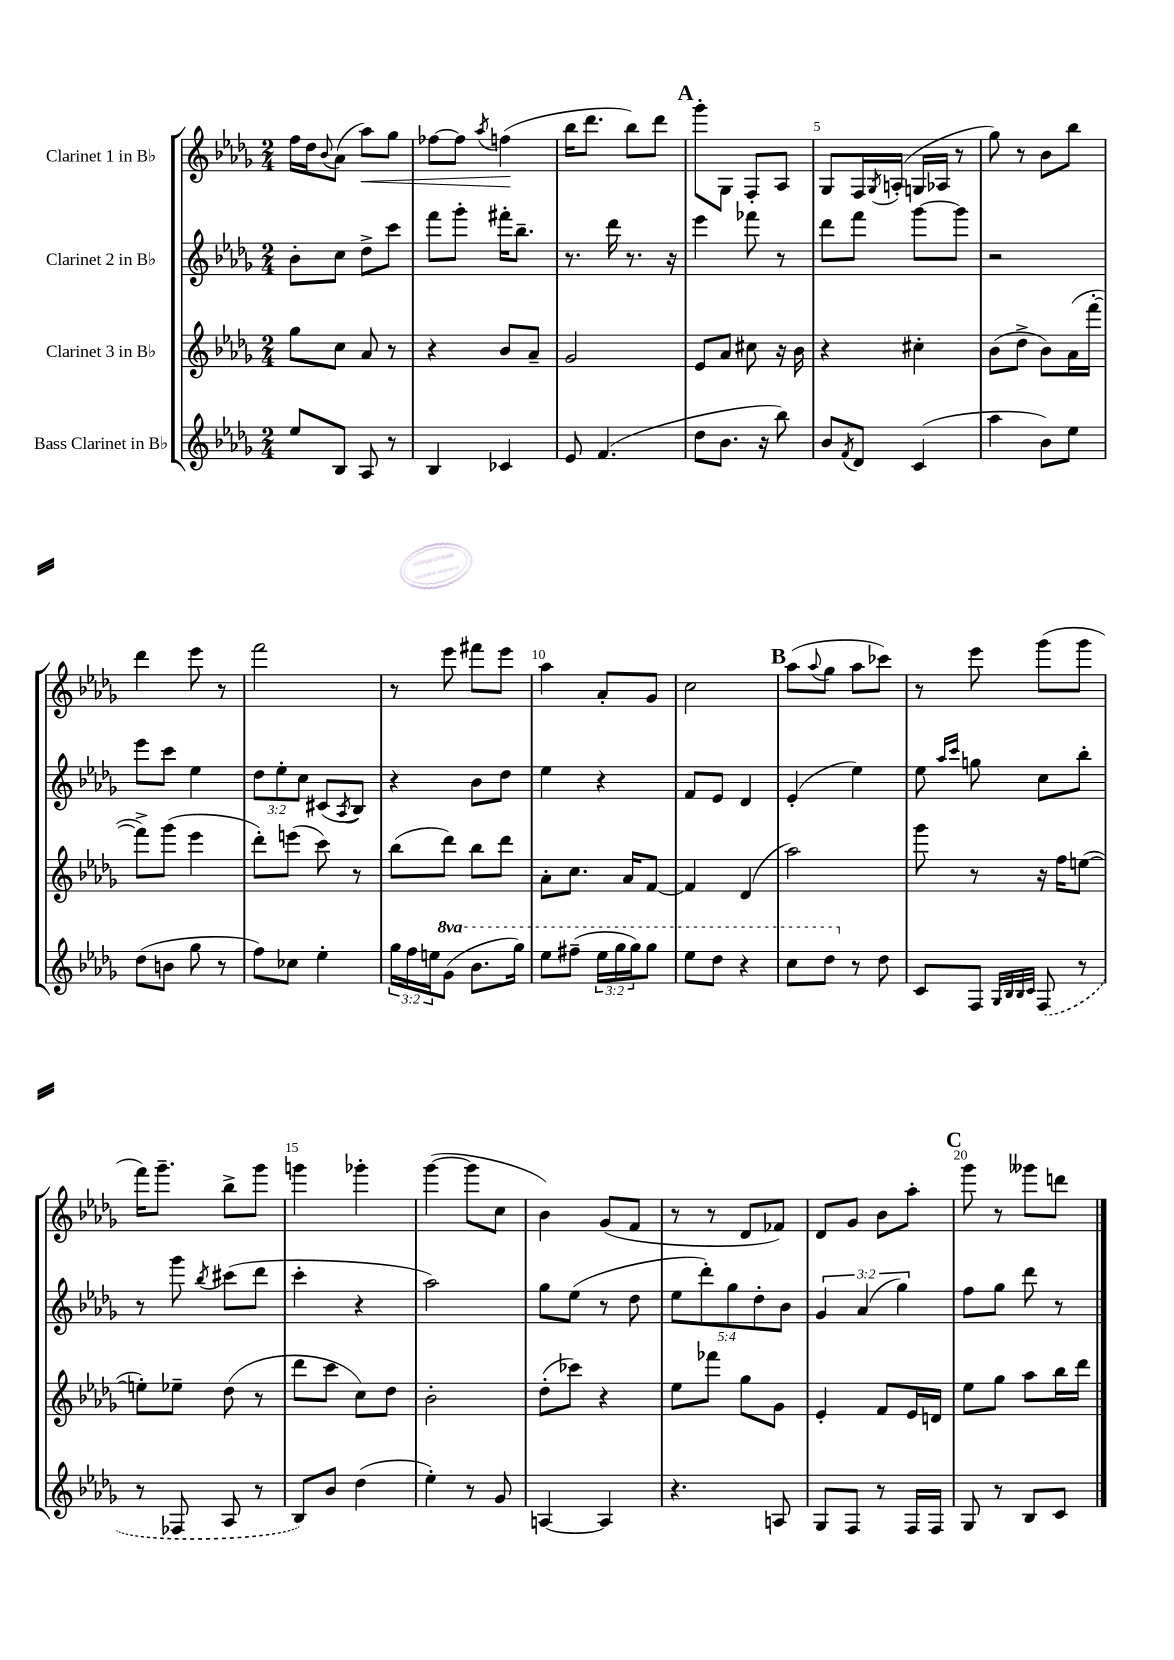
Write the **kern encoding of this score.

**kern	**kern	**kern	**kern	**dynam
*part4	*part3	*part2	*part1	*part1
*staff4	*staff3	*staff2	*staff1	*staff1
*I"Bass Clarinet in B♭	*I"Clarinet 3 in B♭	*I"Clarinet 2 in B♭	*I"Clarinet 1 in B♭	*
*clefG2	*clefG2	*clefG2	*clefG2	*
*k[b-e-a-d-g-]	*k[b-e-a-d-g-]	*k[b-e-a-d-g-]	*k[b-e-a-d-g-]	*
*M2/4	*M2/4	*M2/4	*M2/4	*
=1	=1	=1	=1	=1
8ee-/L	8gg-\L	8b-'\L	16ff\LL	.
.	.	.	16dd-\J	.
.	.	.	8qqb-/	.
8B-/J	8cc\J	8cc\J	(8a-\J	.
!	!	!	!	!LO:HP:b
8A-/	8a-/	8dd-^\L	8aa-\L)	<
8r	8r	8ccc\J	8gg-\J	.
=2	=2	=2	=2	=2
4B-/	4r	8fff\L	[8ff-X\L	.
.	.	8ggg-'\J	8ff-\J]	.
.	.	.	8qaa-/	.
4c-X/	8b-/L	16fff#X'\KL	(4ffn\	.
.	.	8.bb-~\J	.	.
.	8a-~/J	.	.	.
.	.	.	.	[
=3	=3	=3	=3	=3
8e-/	2g-/	8.r	16bb-\KL	.
.	.	.	8.ddd-\J	.
(4.f/	.	.	.	.
.	.	16ddd-\	.	.
.	.	8.r	8bb-\L)	.
.	.	.	8ddd-\J	.
.	.	16r	.	.
!!LO:REH:place=s1:t=A
=4	=4	=4	=4	=4
8dd-\L	8e-/L	4eee-\	8ggg-'\L	.
8.b-\J	8a-/J	.	8G-\J	.
.	8cc#X\	8fff-X\	8F'/L	.
16r	.	.	.	.
8bb-\)	16r	8r	8A-/J	.
.	16b-\	.	.	.
=5	=5	=5	=5	=5
8b-/L	4r	8ddd-\L	8G-/L	.
8qf/	.	.	.	.
8d-/J	.	8fff\J	16F/L	.
.	.	.	8qG-/	.
.	.	.	(16An'/JJ	.
(4c/	4cc#X'\	[8ggg-\L	16Gn/LL	.
.	.	.	16A-X/JJ	.
.	.	8ggg-\J]	8r	.
=6	=6	=6	=6	=6
4aa-\	(8b-\L	2r	8gg-\)	.
.	8dd-^\J	.	8r	.
8b-\L)	8b-\L)	.	8b-\L	.
8ee-\J	(16a-\L	.	8bb-\J	.
.	[16fff'\JJ	.	.	.
!!LO:LB:g=z
=7	=7	=7	=7	=7
(8dd-\L	8fff^\L])	8eee-\L	4ddd-\	.
8bn\J	(8ggg-\J	8ccc\J	.	.
8gg-\	4eee-\	4ee-\	8eee-\	.
8r	.	.	8r	.
=8	=8	=8	=8	=8
8ff\L)	8ddd-'\L)	12dd-\L	2fff\	.
.	.	12ee-'\	.	.
8cc-X\J	(8eeen\J	.	.	.
.	.	12cc\J	.	.
4ee-'\	8ccc\)	(8c#X/L	.	.
.	.	8qA-/	.	.
.	8r	8B-/J)	.	.
=9	=9	=9	=9	=9
24gg-\LL	(8bb-\L	4r	8r	.
24ff\	.	.	.	.
24een\J	.	.	.	.
*8va	*	*	*	*
(8gg-\J	8ddd-\J)	.	8eee-\	.
8.bb-\L	8bb-\L	8b-\L	8fff#X\L	.
.	8ddd-\J	8dd-\J	8eee-\J	.
16ggg-\Jk)	.	.	.	.
=10	=10	=10	=10	=10
8eee-\L	8a-'\L	4ee-\	4aa-\	.
(8fff#X~\J	8.cc\J	.	.	.
24eee-\LL	.	4r	8a-'/L	.
24ggg-\	.	.	.	.
.	16a-/KL	.	.	.
24ggg-\J)	.	.	.	.
8ggg-\J	[8f/J	.	8g-/J	.
=11	=11	=11	=11	=11
8eee-\L	4f/]	8f/L	2cc\	.
8ddd-\J	.	8e-/J	.	.
4r	(4d-/	4d-/	.	.
!!LO:REH:place=s1:t=B
=12	=12	=12	=12	=12
8ccc\L	2aa-\)	(4e-'/	(8aa-\L	.
.	.	.	8qqaa-/	.
8ddd-\J	.	.	8gg-\J	.
*X8va	*	*	*	*
8r	.	4ee-\)	8aa-\L	.
8dd-\	.	.	8ccc-X\J)	.
=13	=13	=13	=13	=13
8c/L	8ggg-\	8ee-\	8r	.
.	.	16qqaa-/LL	.	.
.	.	16qqccc/JJ	.	.
8F/J	8r	8ggn\	8eee-\	.
32qqG-/LLL	.	.	.	.
32qqB-/	.	.	.	.
32qqB-/	.	.	.	.
32qqc/JJJ	.	.	.	.
(8F/	16r	8cc\L	(8ggg-\L	.
.	16ff\KL	.	.	.
8r	([8een\J	8bb-'\J	8ggg-\J	.
!!LO:LB:g=z
=14	=14	=14	=14	=14
8r	8een'\L])	8r	16fff\KL)	.
.	.	.	8.ggg-~\J	.
8F-X/	8ee-X~\J	8ggg-\	.	.
.	.	8qbb-/	.	.
8A-/	(8dd-\	(8ccc#X\L	8bb-^\L	.
8r	8r	8ddd-\J	8ggg-\J	.
=15	=15	=15	=15	=15
8B-/L)	8ddd-\L	4ccc'\	4gggn\	.
8b-/J	8ccc\J	.	.	.
(4dd-\	8cc\L)	4r	4ggg-X'\	.
.	8dd-\J	.	.	.
=16	=16	=16	=16	=16
4ee-'\)	2b-'\	2aa-\)	([4ggg-\	.
8r	.	.	8ggg-\L]	.
8g-/	.	.	8cc\J	.
=17	=17	=17	=17	=17
[4An/	(8dd-'\L	8gg-\L	4b-\)	.
.	8ccc-X\J)	(8ee-\J	.	.
4A/]	4r	8r	(8g-/L	.
.	.	8dd-\	8f/J	.
=18	=18	=18	=18	=18
4.r	8ee-\L	10ee-\L	8r	.
.	.	10ddd-'\)	.	.
.	8fff-X\J	.	8r	.
.	.	10gg-\	.	.
.	8gg-\L	.	8d-/L	.
.	.	10dd-'\	.	.
8An/	8g-\J	.	8f-X/J)	.
.	.	10b-\J	.	.
=19	=19	=19	=19	=19
8G-/L	4e-'/	6g-/	8d-/L	.
8F/J	.	.	8g-/J	.
.	.	(6a-/	.	.
8r	8f/L	.	8b-\L	.
.	.	6gg-\)	.	.
16F/LL	16e-/L	.	8aa-'\J	.
16F/JJ	16dn/JJ	.	.	.
!!LO:REH:place=s1:t=C
=20	=20	=20	=20	=20
8G-/	8ee-\L	8ff\L	8ggg-\	.
8r	8gg-\J	8gg-\J	8r	.
8B-/L	8aa-\L	8ddd-\	8ggg--X\L	.
8c/J	16bb-\L	8r	8dddn\J	.
.	16ddd-\JJ	.	.	.
==	==	==	==	==
*-	*-	*-	*-	*-
